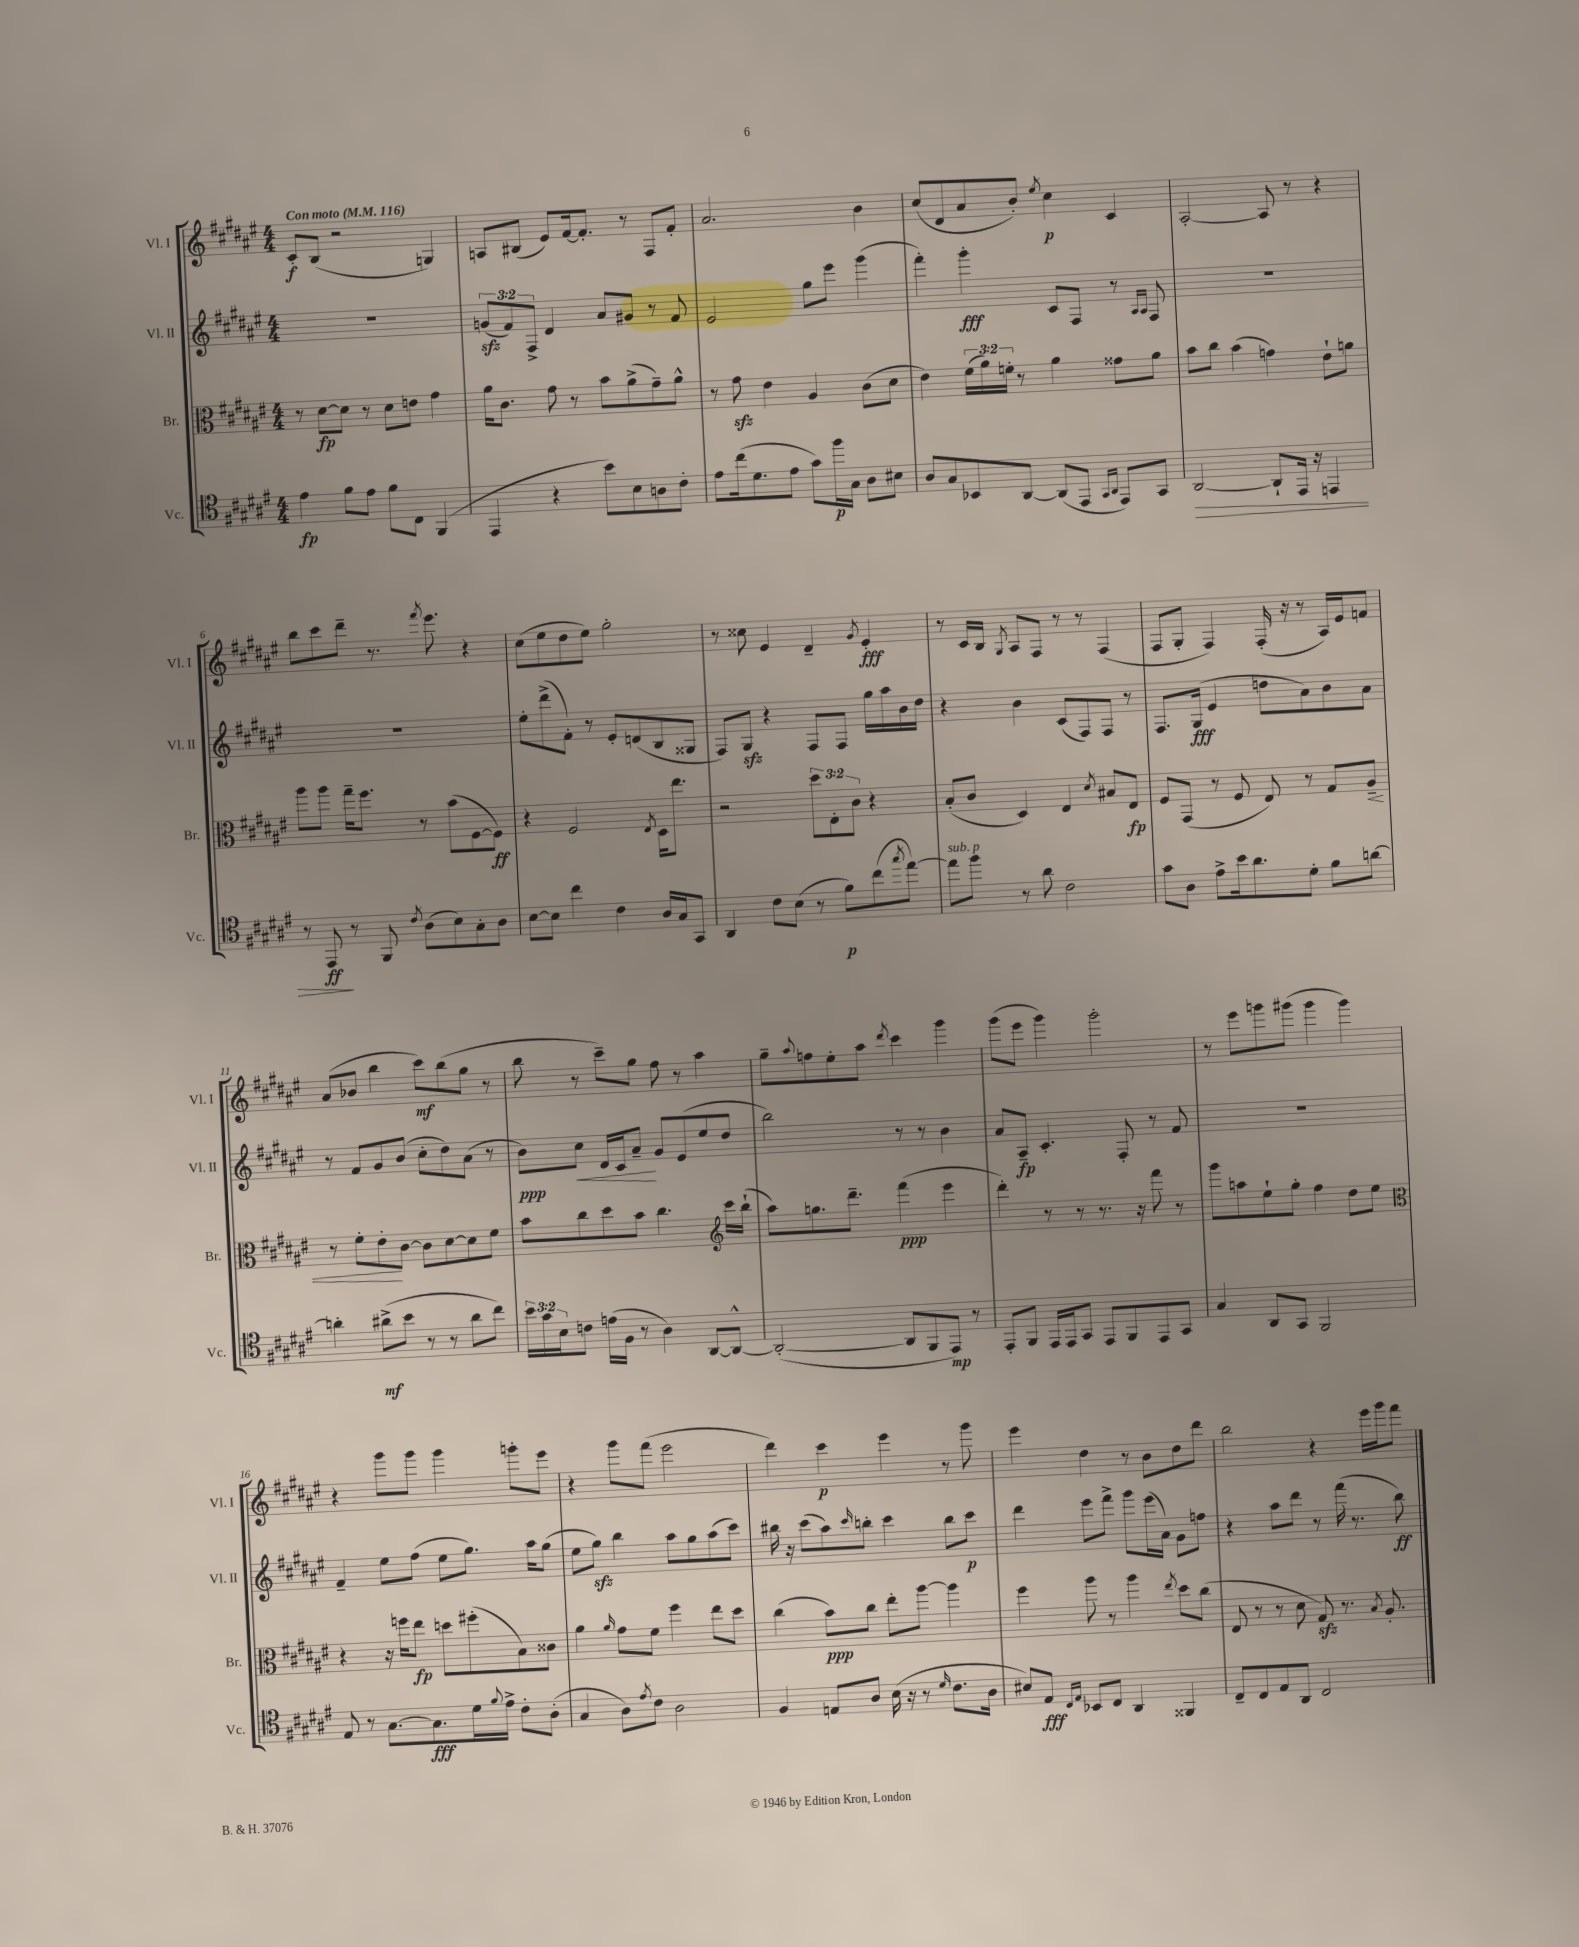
<<
\new StaffGroup <<
\new Staff = "s0" \with { instrumentName = "Vl. I" shortInstrumentName = "Vl. I" } {
    \clef treble \key fis \major \numericTimeSignature \time 4/4 \tempo "Con moto" 4 = 116
    cis'8-.\f b8( r2 g4) |
    a8 bis8( eis'8) fis'16~ fis'8.-. r8 fis8 fis'8-. |
    ais'2. b'4 |
    cis''8( dis'8 ais'8 b'8-.) \acciaccatura { eis''8 } cis''4\p cis'4 |
    ais2~-. ais8 r8 r4 |
    b''8 cis'''8 dis'''8-- r8. \acciaccatura { fis'''8 } eis'''8. r4 |
    cis''8( eis''8 dis''8 eis''8) gis''2-. |
    r8 cisis''8 eis'4 dis'4-- \acciaccatura { gis'8 } eis'4-.\fff |
    r8 cis'16 b16 \acciaccatura { gis8 } ais8 fis8 r8 r8 fis4( |
    fis8 gis8-. fis4) fis16-.( r16 r8 ais16) eis'16 f'8 |
    ais'8( bes'8 b''4 cis'''8\mf) b''8( gis''8 r8 |
    b''8 r8 cis'''8--) gis''8 fis''8 r8 ais''4 |
    gis''8-- \appoggiatura { ais''8 } f''8 eis''8-. ais''8 \acciaccatura { dis'''8 } cis'''4 gis'''4 |
    gis'''8( eis'''8 gis'''4) gis'''2-. |
    r8 eis'''8 g'''8 gis'''8( gis'''4 gis'''4) |
    r4 gis'''8 gis'''8 gis'''4 g'''8-. eis'''8 |
    r4 gis'''8 fis'''8( eis'''2 |
    dis'''4) cis'''4\p eis'''4 r8 gis'''8 |
    eis'''4 dis''4 r8 b'8 dis''8 dis'''8 |
    b''2 r4 eis'''16 gis'''16 fis'''8 \bar "|." |
}
\new Staff = "s1" \with { instrumentName = "Vl. II" shortInstrumentName = "Vl. II" } {
    \clef treble \key fis \major \numericTimeSignature \time 4/4 \override Staff.TupletNumber.text = #tuplet-number::calc-fraction-text
    R1 |
    \tuplet 3/2 { g'8\sfz( fis'8) fis8-> } dis'4 ais'8 gis'8 r8 fis'8 |
    eis'2 gis''8 eis'''8 gis'''4( |
    fis'''4-.) gis'''4-.\fff cis'8 fis8 r8 \grace { ais16 ais16 } fis8 |
    R1 |
    R1 |
    eis''8-. dis'''8->( fis'8-.) r8 eis'8-. d'8( b8 gisis8 |
    fis8) gis8\sfz r4 fis8 fis8 gis''16 ais''16 b'16 dis''16 |
    r4 b'4 cis'8( fis8) fis8 r8 |
    fis8. gis16\fff( eis'4 d''8 ais'8) b'8 ais'8 |
    r8 fis'8 gis'8 b'8( cis''8-. dis''8) ais'8( r8 |
    b'8\ppp) cis''8\< dis'16 cis'16 ais'8--\! gis'8 eis'8( eis''8 dis''8 |
    b''2) r8 r8 b'4 |
    ais'8 ais8--\fp cis'4.-. fis8-. r8 fis'8 |
    R1 |
    fis'4-- eis''8 fis''8( eis''8 gis''8.) ais''16 gis''8( |
    eis''8 gis''8\sfz) b''4 ais''8 gis''8 ais''8( cis'''8) |
    bis''16 r16 cis'''8( ais''8) \grace { cis'''16 } b''8-. cis'''4 b''8 cis'''8\p |
    dis'''4 eis'''8 fis'''8-> gis'''8 eis'''16( ais'16) gis'8 f''8 |
    r4 ais''8 dis'''8 r8 fis'''16( r8. b''8\ff) \bar "|." |
}
\new Staff = "s2" \with { instrumentName = "Br." shortInstrumentName = "Br." } {
    \clef alto \key fis \major \numericTimeSignature \time 4/4 \override Staff.TupletNumber.text = #tuplet-number::calc-fraction-text
    r8 dis'8~\fp dis'8 r8 dis'8 e'8 gis'4 |
    ais'16 cis'8. gis'8 r8 b'8 ais'8->( gis'8--) ais'8-^ |
    r8 gis'8\sfz eis'4 ais4 cis'8( dis'8 |
    eis'4) \tuplet 3/2 { fis'16( ais'16) f'16-. } r8 ais'4 gisis'8 ais'8 |
    b'8 cis''8 b'4( g'4) eis'8-! a'8 |
    ais''8 ais''8 gis''16-- fis''8. r8 b'8( fis8~ fis8\ff) |
    r4 fis2 \acciaccatura { eis8 } dis16 eis''8. |
    r2 \tuplet 3/2 { dis''8 eis8-. cis'8 } r4 |
    b8-.( cis'8 dis4) eis4 \acciaccatura { dis'8 } bis8 eis8\fp |
    fis8 gis,8( r8 fis8 eis8) r8 gis8 ais8--\< |
    r8 fis'8-. eis'8-.\! cis'8~ cis'8 dis'8~ dis'8 fis'8 |
    b'8 cis''8 dis''8 b'8 cis''4. \clef treble cis'''16 b''16-!( |
    ais''8) g''8. dis'''8.-- fis'''4\ppp( eis'''4 |
    dis'''4-.) r8 r8 r8. r16 fis'''8 r8 |
    gis'''8 a''8 eis''8-! gis''8-. fis''4 dis''8 eis''8 |
    \clef alto r4 r16 f''16 eis''8\fp d''8 fis''8-.( b8) cisis'8 |
    ais'4 \grace { ais'16 } gis'8 fis'8 fis''4 eis''8 dis''8 |
    cis''4( b'8\ppp) cis''8 eis''8-. ais''8~ ais''4 |
    fis''4 ais''8 r8 ais''4 \acciaccatura { eis''8 } dis''8 cis''8( |
    eis8 r8 r8 dis'8 gis8\sfz) r8. \acciaccatura { b8 } ais8.-. \bar "|." |
}
\new Staff = "s3" \with { instrumentName = "Vc." shortInstrumentName = "Vc." } {
    \clef tenor \key fis \major \numericTimeSignature \time 4/4 \override Staff.TupletNumber.text = #tuplet-number::calc-fraction-text
    eis'4\fp fis'8 eis'8 fis'8 cis8 fis,4( |
    eis,4 r4 b'8) b8 a8 cis'8-. |
    eis'8 cis''16( dis'8. eis'8 gis'8) fis''16\p gis16 ais8 bis8 |
    ais8 gis8 bes,8 ais,8~ ais,8( eis,8 \grace { gis,16 ais,16 } eis,8) gis,8 |
    ais,2~\> ais,8-! eis,16 r16 e,4 |
    r8 eis,8\ff\! r8 fis,8 \acciaccatura { cis'8 } ais8( b8) gis8-. ais8 |
    b8~ b8 cis''4 cis'4 ais16 gis16 gis,8 |
    ais,4 cis'8 b8( r8 fis'8\p) cis''8( \acciaccatura { gis''8 } eis''8~) |
    eis''8^\markup { \italic "sub. p" } fis''8 r8 ais'8 cis'2 |
    gis'8 ais8 eis'8-> b'16 ais'8. dis'8-. fis'8 a'8~ |
    a'4-. ais'8->\mf( b'8 r8 r8 ais'8 cis''8) |
    \tuplet 3/2 { b'16 gis'16 b16 } c'8 e'16( fis16 r8 ais4) ais,8~ ais,8~-^ |
    ais,2~-.( ais,8 fis,8 eis,8\mp) r8 |
    eis,8-. fis,8 eis,16 eis,16 gis,8 eis,8 fis,8 eis,8 gis,8 |
    gis4 ais,8 gis,8 fis,2 |
    eis8 r8 gis8.~ gis8.\fff dis'16 \appoggiatura { fis'8 } eis'16-> cis'8-. ais8-.( |
    gis4 ais8) \acciaccatura { eis'8 } cis'8 ais2 |
    fis4 e8 ais8 b16( r16 r8 \grace { dis'16 } cis'8. ais16 |
    bis8) eis8\fff \grace { cis16 eis16 } bes,8 cis8 ais,4 fisis,4 |
    cis8-- cis8 eis8 ais,8 cis2 \bar "|." |
}
>>
>>
